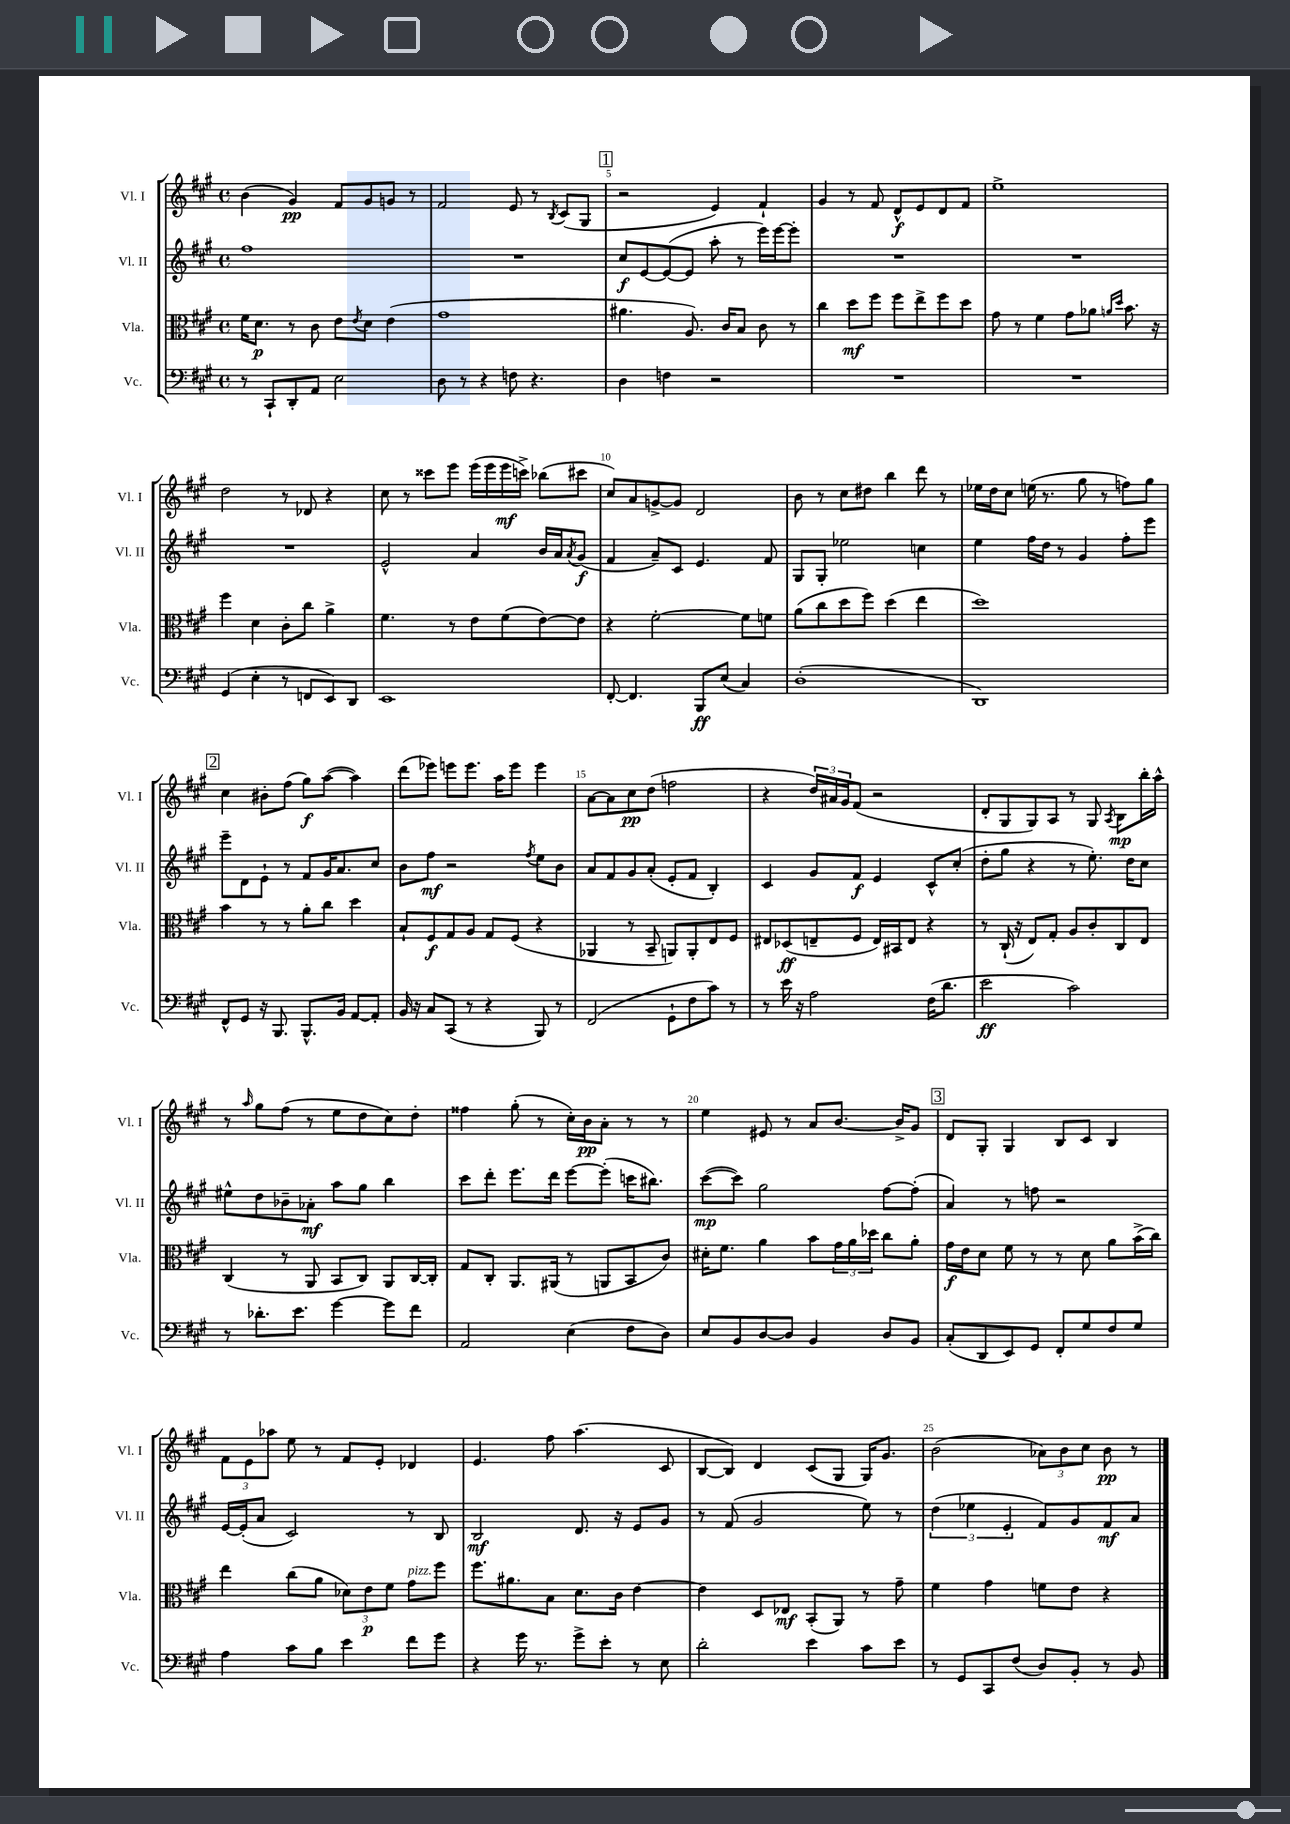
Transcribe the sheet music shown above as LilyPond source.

<<
\new StaffGroup <<
\new Staff = "s0" \with { instrumentName = "Vl. I" shortInstrumentName = "Vl. I" } {
    \clef treble \key a \major \defaultTimeSignature \time 4/4
    b'4( gis'4\pp) fis'8 gis'8 g'8 r8 |
    fis'2 e'8 r8 \acciaccatura { b8 } cis'8( gis8 |
    \mark \markup { \box "1" } r2 e'4) fis'4-! |
    gis'4 r8 fis'8 d'8-^\f e'8 d'8 fis'8 |
    e''1-> |
    d''2 r8 des'8 r4 |
    cis''8 r8 cisis'''8 e'''8 e'''16( e'''16 e'''16\mf c'''16->) bes''8( cis'''8 |
    cis''8) a'8 g'8~-> g'8 d'2 |
    b'8 r8 cis''8 dis''8 b''4 d'''8 r8 |
    ees''16 d''16 cis''8 e''16( r8. gis''8 r8 f''8) gis''8 |
    \mark \markup { \box "2" } cis''4 bis'8-. fis''8( gis''8\f) a''8~( a''4) |
    d'''8( ees'''8) e'''8 e'''8. a''16 e'''8 e'''4 |
    a'8~ a'8 cis''8\pp d''8( f''2 |
    r4 \tuplet 3/2 { d''16) ais'16 gis'16 } fis'8( r2 |
    d'8-. gis8 gis8) a8 r8 gis8 \acciaccatura { a8 } b8\mp b''16-. a''16-^ |
    r8 \grace { a''16 } gis''8 fis''8( r8 e''8 d''8 cis''8) d''8-. |
    fisis''4 gis''8-.( r8 cis''16-.) b'16\pp a'8-. r8 r8 |
    e''4 eis'8 r8 a'8 b'8.~ b'16-> gis'8 |
    \mark \markup { \box "3" } d'8 gis8-. gis4 b8 cis'8 b4 |
    \tuplet 3/2 { fis'8 e'8 aes''8 } e''8 r8 fis'8 e'8-. des'4 |
    e'4. fis''8 a''4.( cis'8 |
    b8~ b8) d'4 cis'8( gis8 gis16) gis'8. |
    b'2( \tuplet 3/2 { aes'8) b'8 cis''8 } b'8\pp r8 \bar "|." |
}
\new Staff = "s1" \with { instrumentName = "Vl. II" shortInstrumentName = "Vl. II" } {
    \clef treble \key a \major \defaultTimeSignature \time 4/4
    fis''1 |
    R1 |
    \mark \markup { \box "1" } cis''8\f e'8~ e'8~( e'8 a''8-. r8 e'''16) e'''16~ e'''8-. |
    R1 |
    R1 |
    R1 |
    e'2-^ a'4 b'16 a'16 \acciaccatura { a'8 } gis'8\f( |
    fis'4 a'8--) cis'8 e'4. fis'8 |
    gis8 gis8-. ees''2 c''4 |
    e''4 fis''16 d''16 r8 gis'4 fis''8-. e'''8 |
    \mark \markup { \box "2" } e'''8-- d'8 e'8-! r8 fis'8 gis'16 a'8. cis''8 |
    b'8 fis''8\mf r2 \acciaccatura { fis''8 } e''8 b'8 |
    a'8 fis'8 gis'8 a'8-.( e'8-. fis'8 b4-.) |
    cis'4 gis'8 fis'8\f e'4 cis'8-^ cis''8-.( |
    d''8-. gis''8 r4 r8 e''8.-.) d''16 cis''8 |
    eis''8-^ d''8 bes'8-- aes'8-.\mf a''8 gis''8 b''4 |
    cis'''8 d'''8-. e'''8. d'''16 e'''8~ e'''8-.( c'''16 bis''8.) |
    cis'''8~\mp( cis'''8) gis''2 fis''8~ fis''8-.( |
    \mark \markup { \box "3" } a'4) r8 f''8 r2 |
    e'16~ e'16-.( a'8 cis'2) r8 b8 |
    b2\mf d'8. r16 e'8 gis'8 |
    r8 fis'8( gis'2 e''8) r8 |
    \tuplet 3/2 { d''4( ees''4 e'4-. } fis'8) gis'8 fis'8\mf a'8 \bar "|." |
}
\new Staff = "s2" \with { instrumentName = "Vla." shortInstrumentName = "Vla." } {
    \clef alto \key a \major \defaultTimeSignature \time 4/4
    fis'16 d'8.\p r8 cis'8 e'8 \acciaccatura { e'8 } d'8 e'4( |
    gis'1 |
    \mark \markup { \box "1" } ais'4. a8.) cis'16 b8 cis'8 r8 |
    cis''4 d''8\mf fis''8 fis''8 e''8-> fis''8 d''8 |
    gis'8 r8 fis'4 gis'8 aes'8 \grace { a'16 d''16 } b'8. r16 |
    fis''4 d'4 cis'8-. cis''8 a'4-> |
    fis'4. r8 e'8 fis'8( e'8~) e'8 |
    r4 fis'2~-. fis'8 f'8 |
    a'8( cis''8 d''8 fis''8) d''4( e''4 |
    d''1) |
    \mark \markup { \box "2" } b'4 r8 r8 a'8-. cis''8 d''4 |
    b8-! fis8\f gis8 a8 gis8 fis8( r4 |
    aes,4 r8 b,8-- a,8) a,8-. e8 fis8 |
    eis8 des8\ff( e8-- fis8 e16) bis,16 e8 r4 |
    r8 cis16-!( r16 e8) gis8-. a8 cis'8-. cis8 e8 |
    cis4( r8 a,8 b,8 cis8) a,8 cis16~ cis16-. |
    gis8 cis8-. a,8. ais,16( r8 a,8 b,8 cis'8) |
    dis'16-. fis'8. a'4 b'8 \tuplet 3/2 { gis'16 a'16 des''16 } cis''8 a'8-. |
    \mark \markup { \box "3" } gis'16\f e'16 d'8 fis'8 r8 r8 d'8 a'8 b'16->( cis''16) |
    e''4 cis''8( a'8 \tuplet 3/2 { des'8) e'8\p fis'8 } gis'8^\markup { \italic "pizz." } fis''8 |
    fis''8. ais'8. b8 d'8. cis'16 e'4~ |
    e'4 d8 ees8\mf b,8-.( a,8) r8 gis'8-- |
    fis'4 gis'4 f'8 e'8 r4 \bar "|." |
}
\new Staff = "s3" \with { instrumentName = "Vc." shortInstrumentName = "Vc." } {
    \clef bass \key a \major \defaultTimeSignature \time 4/4
    r8 cis,8-! d,8-. a,8 e2 |
    d8 r8 r4 f8 r4. |
    \mark \markup { \box "1" } d4 f4 r2 |
    R1 |
    R1 |
    gis,4( e4-. r8 f,8 e,8) d,8 |
    e,1 |
    fis,8~-. fis,4. b,,8\ff e8( cis4) |
    d1-.( |
    d,1) |
    \mark \markup { \box "2" } fis,8-^ gis,8 r16 b,,8. b,,8.-^ b,16 a,8~ a,8-. |
    b,16 r16 cis8 cis,8( r8 r4 b,,8) r8 |
    fis,2( gis,8-! fis8 cis'8) r8 |
    r8 e'16 r16 a2 fis16( d'8. |
    e'2\ff cis'2) |
    r8 des'8.-. e'8. gis'4~ gis'8 fis'8 |
    a,2 e4( fis8 d8) |
    e8 b,8 d8~ d8 b,4 d8 b,8 |
    \mark \markup { \box "3" } cis8-.( d,8 e,8) gis,8 fis,8-. gis8 fis8 gis8 |
    a4 cis'8 b8 e'4 fis'8 gis'8 |
    r4 gis'16 r8. gis'8-> e'8-. r8 e8 |
    d'2-. e'4 cis'8 e'8 |
    r8 gis,8 cis,8 fis8( d8) b,8-. r8 b,8 \bar "|." |
}
>>
>>
\layout { \context { \Score currentBarNumber = #3 \override BarNumber.break-visibility = ##(#f #t #t) barNumberVisibility = #(every-nth-bar-number-visible 5) } }
